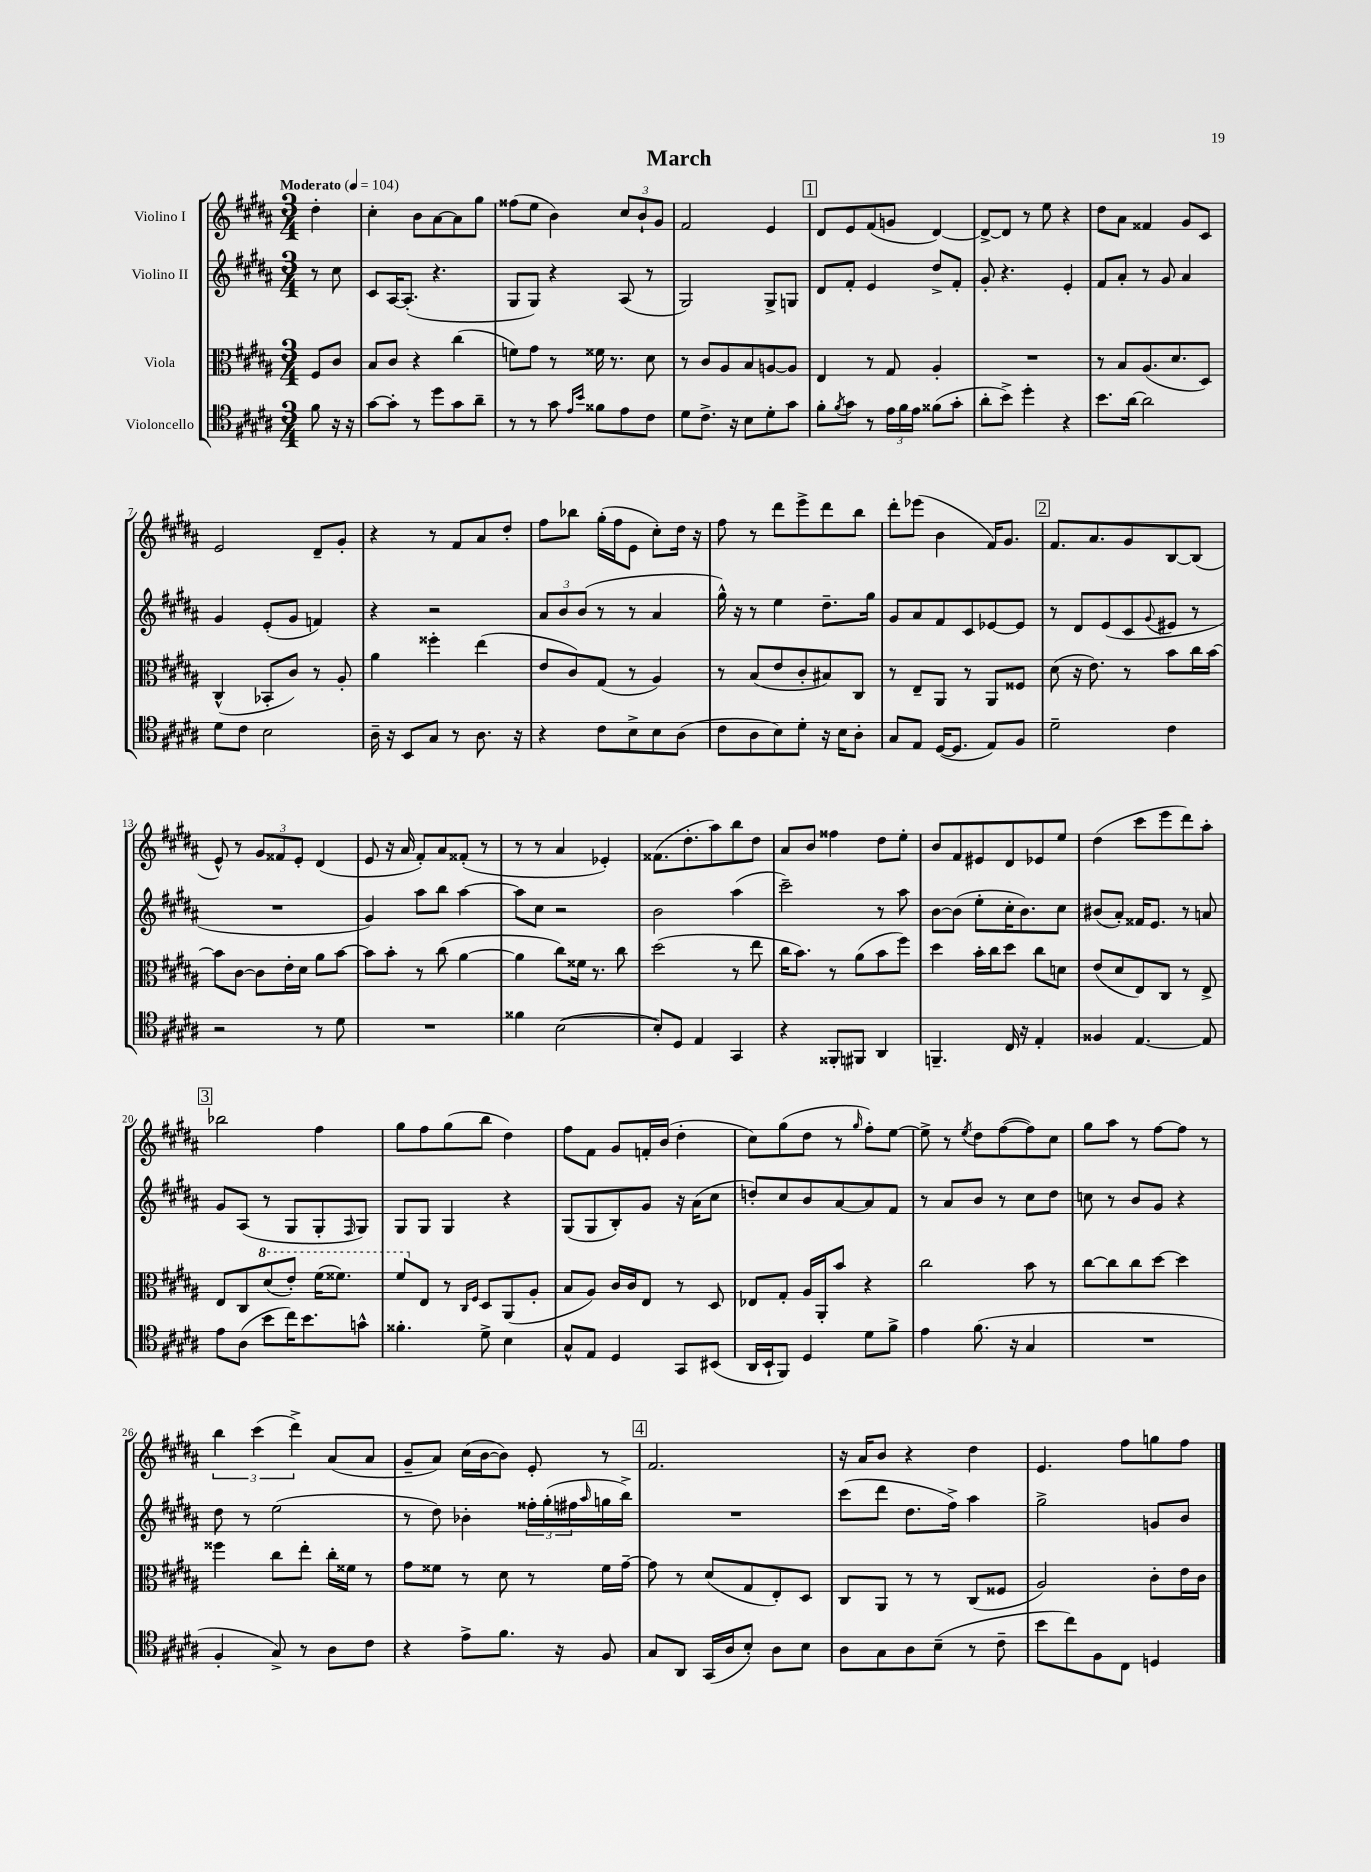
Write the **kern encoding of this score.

**kern	**kern	**kern	**kern
*staff4	*staff3	*staff2	*staff1
*clefC4	*clefC3	*clefG2	*clefG2
*k[f#c#g#d#a#]	*k[f#c#g#d#a#]	*k[f#c#g#d#a#]	*k[f#c#g#d#a#]
*M3/4	*M3/4	*M3/4	*M3/4
*MM104	*MM104	*MM104	*MM104
8f#\	8F#/L	8r	4dd#'\
16r	8c#/J	8cc#\	.
16r	.	.	.
=	=	=	=
[8g#\L	8B/L	8c#/L	4cc#'\
8g#'\]J	8c#/J	[16A#/K	.
.	.	(8.A#'/]J	.
8r	4r	.	8b\L
8dd#\L	.	4.r	[8a#\
8g#\	(4cc#\	.	8a#\]
8a#~\J	.	.	8gg#\J
=	=	=	=
8r	8f\L)	8G#/L	(8ff##\L
8r	8g#\J	8G#/J)	8ee\J
8g#\	8r	4r	4b\)
16qqe/LL	.	.	.
16qqb/JJ	.	.	.
8f##\L	16f##\	.	.
.	8.r	.	.
8e\	.	(8A#/	12cc#/L
.	.	.	12b`/
8c#\J	8d#\	8r	.
.	.	.	12g#/J
=	=	=	=
8d#\L	8r	2G#/)	2f#/
8.c#^\J	8c#/L	.	.
.	8A#/	.	.
16r	.	.	.
8B\L	8B/	.	.
8d#'\	[8A/	8G#^/L	4e/
8g#\J	8A/]J	8G/J	.
=	=	=	=
8f#'\L	4E/	8d#/L	8d#/L
8qf#/	.	.	.
8g#\J	.	8f#'/J	8e/
8r	8r	4e/	(8f#/
24e\LL	8G#/	.	8g/J
24f#\	.	.	.
24e\JJ	.	.	.
(8f##\L	4A#'/	8dd#^/L	[4d#/)
8g#'\J	.	8f#'/J	.
=	=	=	=
8a#'\L	2.r	8g#'/	8d#^/_L
8b^\J)	.	4.r	8d#/]J
4dd#'\	.	.	8r
.	.	.	8ee\
4r	.	4e'/	4r
=	=	=	=
8.b\L	8r	8f#/L	8dd#\L
.	8B/L	8a#'/J	8a#\J
[16a#\Jk	.	.	.
2a#\]	(8.A#/	8r	4f##/
.	.	8g#/	.
.	8.d#/	.	.
.	.	4a#/	8g#/L
.	8D#/J)	.	8c#/J
=	=	=	=
8d#\L	(4C#^^/	4g#/	2e/
8c#\J	.	.	.
2B\	8BB-'/L	(8e'/L	.
.	8c#/J)	8g#/J	.
.	8r	4f/)	8d#~/L
.	8A#'/	.	8g#'/J
=	=	=	=
16A#~\	4a#\	4r	4r
16r	.	.	.
8BB/L	.	.	.
8G#/J	4ff##'\	2r	8r
8r	.	.	8f#/L
8.A#\	(4ee\	.	8a#/
.	.	.	8dd#'/J
16r	.	.	.
=	=	=	=
4r	8e/L	12a#/L	8ff#\L
.	.	12b/	.
.	8c#/)	.	8bb-\J
.	.	(12b/J	.
8c#\L	(8G#/J	8r	(16gg#'\LL
.	.	.	16ff#\J
8B^\	8r	8r	8e\J
8B\	4A#/)	4a#/	8cc#'\L)
(8A#\J	.	.	16dd#\Jk
.	.	.	16r
=	=	=	=
8c#\L	8r	16gg#^^\)	8ff#\
.	.	16r	.
8A#\	(8B/L	8r	8r
8B\)	8e/	4ee\	8ddd#\L
8d#'\J	8c#'/	.	8eee^\
16r	8B#/)	8.dd#~\L	8ddd#\
16B\LK	.	.	.
8A#'\J	8C#/J	.	8bb\J
.	.	16gg#\Jk	.
=	=	=	=
8G#/L	8r	8g#/L	8ddd#'\L
8E/J	8E~/L	8a#/	(8eee-\J
([16D#/LK	8AA#/J	8f#/	4b\
8.D#/]J	.	.	.
.	8r	8c#/	.
8E/L)	8AA#/L	[8e-/	16f#/LK)
.	.	.	8.g#/J
8F#/J	8F##/J	8e-/]J	.
=	=	=	=
2d#~\	(8d#\	8r	8.f#/L
.	16r	8d#/L	.
.	8.e\)	.	8.a#/
.	.	(8e/	.
.	8r	8c#/	8g#/
.	.	8qqg#/	.
4c#\	8b\L	8e#/J	[8B/
.	16cc#\L	8r	(8B/]J
.	[16b\JJ	.	.
=	=	=	=
2r	8b\]L	2.r	8e^^/)
.	[8c#\J	.	8r
.	8c#\]L	.	12g#/L
.	.	.	12f##/
.	16e'\L	.	.
.	.	.	12e'/J
.	16d#\JJ	.	.
8r	8a#\L	.	(4d#/
8d#\	[8b\J	.	.
=	=	=	=
2.r	8b\]L	4g#/)	8e/
.	8b'\J	.	16r
.	.	.	16a#/
.	8r	8aa#\L	8f#'/L)
.	(8cc#\	8bb\J	8a#/
.	[4a#\	[4aa#\	(8f##'/J
.	.	.	8r
=	=	=	=
4f##\	4a#\]	8aa#\]L	8r
.	.	8cc#\J	8r
([2B\	8cc#\L)	2r	4a#/
.	16f##\Jk	.	.
.	8.r	.	.
.	.	.	4e-'/)
.	8cc#\	.	.
=	=	=	=
8B'/]L)	(2dd#\	2b\	(8.f##\L
8D#/J	.	.	.
.	.	.	8.dd#'\
4E/	.	.	.
.	.	.	8aa#\)
4GG#/	8r	(4aa#\	8bb\
.	8ee\	.	8dd#\J
=	=	=	=
4r	16cc#\LK	2ccc#~\)	8a#/L
.	8.b\J)	.	.
.	.	.	8b/J
8FF##'/L	8r	.	4ff##\
8FF#/J	(8a#\L	.	.
4AA#/	8b\	8r	8dd#\L
.	8ff#\J)	8aa#\	8ee'\J
=	=	=	=
4.FF~/	4dd#\	[8b\L	8b/L
.	.	(8b\]J	8f#/
.	16b'\LL	8ee'\L	8e#/
.	16cc#\J	.	.
16C#/	8dd#\J	16cc#'\K	8d#/
16r	.	8.b\)	.
4E'/	8cc#\L	.	8e-/
.	8d\J	8cc#\J	8ee/J
=	=	=	=
4F##/	(8e/L	(8b#/L	(4dd#\
.	8d#/	8a#'/J)	.
[4.E/	8E/)	16f##/LK	8ccc#\L
.	.	8.e/J	.
.	8C#/J	.	8eee\
.	8r	8r	8ddd#\)
8E/]	8E^/	8a/	8aa#'\J
=	=	=	=
8e\L	8E/L	8g#/L	2bb-\
(8A#\J	8C#/	(8A#/J	.
8b\L	(8dd#/	8r	.
16cc#\K)	8ee'/J)	8G#/L	.
8.b\	.	.	.
.	(16ff#\LK	8G#'/	4ff#\
.	8.ff##\J)	.	.
.	.	16qqF#/	.
8g^^\J	.	8G#/J)	.
=	=	=	=
4.f##'\	8ff#/L	8G#/L	8gg#\L
.	8E/J	8G#/J	8ff#\
.	8r	4G#/	(8gg#\
.	16qqC#/LL	.	.
.	16qqF#/JJ	.	.
8d#^\	8D#/L	.	8bb\J
4B\	(8AA#/	4r	4dd#\)
.	8A#'/J	.	.
=	=	=	=
8G#^^/L	8B/L	(8G#/L	8ff#\L
8E/J	8A#/J)	8G#/	8f#\J
4D#/	16c#/LL	8B'/)	8g#/L
.	16c#/J	.	.
.	8E/J	8g#/J	16f'/L
.	.	.	(16b/JJ
8GG#/L	8r	16r	4dd#'\
.	.	(16a#\LK	.
(8BB#/J	8D#/	8cc#\J	.
=	=	=	=
16AA#/LL	8E-/L	8dd'/L)	8cc#\L)
16BB`/J	.	.	.
8FF#/J)	8G#'/J	8cc#/	(8gg#\
4D#/	16A#/LL	8b/	8dd#\J
.	16AA#'/J	.	.
.	8b/J	[8a#/	8r
.	.	.	16qqgg#/
8d#\L	4r	8a#/]	8ff#'\L)
8f#^\J	.	8f#/J	[8ee\J
=	=	=	=
4e\	2cc#\	8r	8ee^\]
.	.	8a#/L	8r
.	.	.	8qee/
(8.f#\	.	8b/J	8dd#\L
.	.	8r	([8ff#\
16r	.	.	.
4G#/	8b\	8cc#\L	8ff#\])
.	8r	8dd#\J	8cc#\J
=	=	=	=
2.r	[8cc#\L	8cc\	8gg#\L
.	8cc#\]	8r	8aa#\J
.	8cc#\	8b/L	8r
.	[8dd#\J	8g#/J	[8ff#\L
.	4dd#\]	4r	8ff#\]J
.	.	.	8r
=	=	=	=
4F#'/	4ff##\	8dd#\	6bb\
.	.	8r	.
.	.	.	(6ccc#\
8G#^/)	8cc#\L	(2ee\	.
.	.	.	6ddd#^\)
8r	8ee'\J	.	.
8A#\L	16cc#'\LL	.	(8a#/L
.	16f##\JJ	.	.
8c#\J	8r	.	8a#/J
=	=	=	=
4r	8g#\L	8r	8g#~/L
.	8f##\J	8dd#\)	8a#/J)
8e^\L	8r	4b-'\	(16cc#\LL
.	.	.	[16b\J
8.f#\J	8d#\	.	8b\]J)
.	8r	24ff##'\LL	8e'/
.	.	(24gg#'\	.
16r	.	.	.
.	.	24ff#\	.
.	.	16qqaa#/	.
8F#/	16f##\LL	16gg\	8r
.	[16g#~\JJ	16bb^\JJ)	.
=	=	=	=
8G#/L	8g#\]	2.r	2.f#/
8AA#/J	8r	.	.
(16GG#/LL	(8d#/L	.	.
16A#/J	.	.	.
8B'/J)	8G#/	.	.
8A#\L	8E'/)	.	.
8B\J	8D#/J	.	.
=	=	=	=
8A#\L	8C#/L	(8ccc#\L	16r
.	.	.	16a#/LK
8G#\	8AA#/J	8ddd#\J	8b/J
8A#\	8r	8.dd#\L	4r
(8B~\J	8r	.	.
.	.	16ff#^\Jk)	.
8r	(8C#/L	4aa#\	4dd#\
8c#~\	8F##/J	.	.
=	=	=	=
8b\L	2A#/)	2gg#^\	4.e/
8cc#\)	.	.	.
8F#\	.	.	.
8C#\J	.	.	8ff#\L
4D/	8c#'\L	8g/L	8gg\
.	16e\L	8b/J	8ff#\J
.	16c#\JJ	.	.
==	==	==	==
*-	*-	*-	*-
